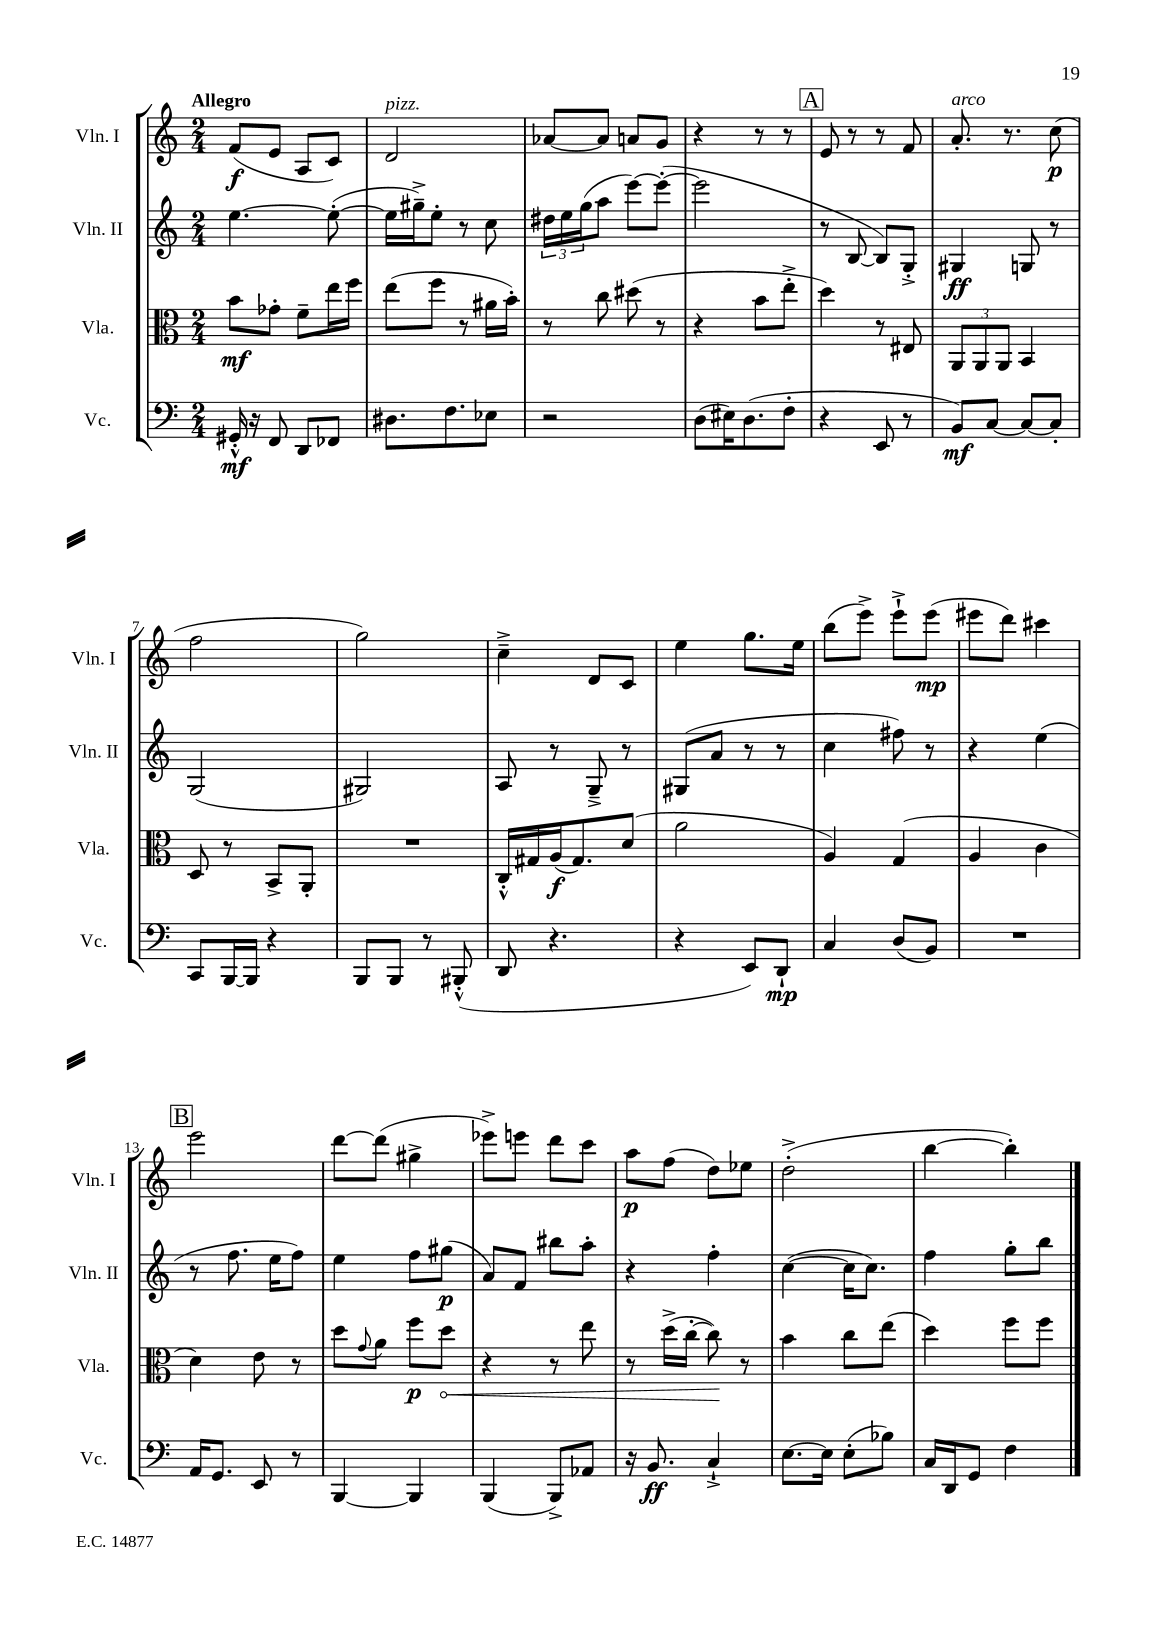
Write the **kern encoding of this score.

**kern	**dynam	**kern	**dynam	**kern	**dynam	**kern	**dynam
*part4	*part4	*part3	*part3	*part2	*part2	*part1	*part1
*staff4	*staff4	*staff3	*staff3	*staff2	*staff2	*staff1	*staff1
*I"Vc.	*	*I"Vla.	*	*I"Vln. II	*	*I"Vln. I	*
*I'Vc.	*	*I'Vla.	*	*I'Vln. II	*	*I'Vln. I	*
*clefF4	*	*clefC3	*	*clefG2	*	*clefG2	*
*k[]	*	*k[]	*	*k[]	*	*k[]	*
*M2/4	*	*M2/4	*	*M2/4	*	*M2/4	*
=1	=1	=1	=1	=1	=1	=1	=1
!	!	!	!	!	!	!LO:TX:a:B:t=Allegro	!
16GG#X'^^/	mf	8b\L	mf	[4.ee\	.	(8f/L	f
16r	.	.	.	.	.	.	.
8FF/	.	8g-X'\J	.	.	.	8e/J	.
8DD/L	.	8f~\L	.	.	.	8A/L	.
8FF-X/J	.	16ee\L	.	(8ee'\_	.	8c/J)	.
.	.	16ff\JJ	.	.	.	.	.
=2	=2	=2	=2	=2	=2	=2	=2
!	!	!	!	!	!	!LO:TX:a:i:t=pizz.	!
8.D#X\L	.	(8ee\L	.	16ee\LL]	.	2d/	.
.	.	.	.	16gg#X~^\J)	.	.	.
.	.	8ff\J	.	8ee'\J	.	.	.
8.F\	.	.	.	.	.	.	.
.	.	8r	.	8r	.	.	.
8E-X\J	.	16a#X\LL	.	8cc\	.	.	.
.	.	16b'\JJ)	.	.	.	.	.
=3	=3	=3	=3	=3	=3	=3	=3
2r	.	8r	.	24dd#X\LL	.	[8a-X/L	.
.	.	.	.	24ee\	.	.	.
.	.	.	.	(24gg\J	.	.	.
.	.	8cc\	.	8aa\J	.	8a-/J]	.
.	.	(8dd#X\	.	[8eee\L)	.	8an/L	.
.	.	8r	.	(8eee'\J_	.	8g/J	.
=4	=4	=4	=4	=4	=4	=4	=4
(8D\L	.	4r	.	2eee\]	.	4r	.
16E#X\K)	.	.	.	.	.	.	.
(8.D\	.	.	.	.	.	.	.
.	.	8b\L	.	.	.	8r	.
8F'\J	.	8ee'^\J	.	.	.	8r	.
!!LO:REH:place=s1:t=A
=5	=5	=5	=5	=5	=5	=5	=5
4r	.	4dd\)	.	8r	.	8e/	.
.	.	.	.	[8B/	.	8r	.
8EE/	.	8r	.	8B/L])	.	8r	.
8r	.	8E#X/	.	8G'^/J	.	8f/	.
=6	=6	=6	=6	=6	=6	=6	=6
!	!	!	!	!	!	!LO:TX:a:i:t=arco	!
8BB/L)	mf	12AA/L	.	4G#X/	ff	8.a'/	.
.	.	12AA/	.	.	.	.	.
[8C/J	.	.	.	.	.	.	.
.	.	12AA/J	.	.	.	.	.
.	.	.	.	.	.	8.r	.
8C/L_	.	4BB/	.	8Gn/	.	.	.
8C'/J]	.	.	.	8r	.	(8cc\	p
!!LO:LB:g=z
=7	=7	=7	=7	=7	=7	=7	=7
8CC/L	.	8D/	.	(2G/	.	2ff\	.
[16BBB/L	.	8r	.	.	.	.	.
16BBB/JJ]	.	.	.	.	.	.	.
4r	.	8BB^/L	.	.	.	.	.
.	.	8AA'/J	.	.	.	.	.
=8	=8	=8	=8	=8	=8	=8	=8
8BBB/L	.	2r	.	2G#X/)	.	2gg\)	.
8BBB/J	.	.	.	.	.	.	.
8r	.	.	.	.	.	.	.
(8BBB#X'^^/	.	.	.	.	.	.	.
=9	=9	=9	=9	=9	=9	=9	=9
8DD/	.	16C'^^/LL	.	8A/	.	4cc~^\	.
.	.	16G#X/	.	.	.	.	.
4.r	.	(16A/J	f	8r	.	.	.
.	.	8.G#/)	.	.	.	.	.
.	.	.	.	8G~^/	.	8d/L	.
.	.	(8d/J	.	8r	.	8c/J	.
=10	=10	=10	=10	=10	=10	=10	=10
4r	.	2a\	.	(8G#X/L	.	4ee\	.
.	.	.	.	8a/J	.	.	.
8EE/L)	.	.	.	8r	.	8.gg\L	.
8DD`/J	mp	.	.	8r	.	.	.
.	.	.	.	.	.	16ee\Jk	.
=11	=11	=11	=11	=11	=11	=11	=11
4C/	.	4A/)	.	4cc\	.	(8bb\L	.
.	.	.	.	.	.	8eee^\J)	.
(8D/L	.	(4G/	.	8ff#X\)	.	8eee`^\L	.
8BB/J)	.	.	.	8r	.	(8eee\J	mp
=12	=12	=12	=12	=12	=12	=12	=12
2r	.	4A/	.	4r	.	8eee#X\L	.
.	.	.	.	.	.	8ddd\J)	.
.	.	4c\	.	(4ee\	.	4ccc#X\	.
!!LO:LB:g=z
!!LO:REH:place=s1:t=B
=13	=13	=13	=13	=13	=13	=13	=13
16AA/KL	.	4d\)	.	8r	.	2eee\	.
8.GG/J	.	.	.	.	.	.	.
.	.	.	.	8.ff\	.	.	.
8EE/	.	8e\	.	.	.	.	.
.	.	.	.	16ee\KL	.	.	.
8r	.	8r	.	8ff\J)	.	.	.
=14	=14	=14	=14	=14	=14	=14	=14
[4BBB/	.	8dd\L	.	4ee\	.	[8ddd\L	.
.	.	8qqg/	.	.	.	.	.
.	.	8a\J	.	.	.	(8ddd\J]	.
4BBB/]	.	8ff\L	p	8ff\L	.	4gg#X^\	.
!	!	!	!LO:HP:b	!	!	!	!
.	.	8dd\J	<	(8gg#X\J	p	.	.
=15	=15	=15	=15	=15	=15	=15	=15
(4BBB/	.	4r	.	8a/L)	.	8eee-X^\L)	.
.	.	.	.	8f/J	.	8eeen\J	.
8BBB^/L)	.	8r	.	8bb#X\L	.	8ddd\L	.
8AA-X/J	.	8ee\	.	8aa'\J	.	8ccc\J	.
=16	=16	=16	=16	=16	=16	=16	=16
16r	.	8r	.	4r	.	8aa\L	p
8.BB/	ff	.	.	.	.	.	.
.	.	(16dd^\LL	.	.	.	(8ff\J	.
.	.	[16cc'\JJ	.	.	.	.	.
4C`^/	.	8cc\])	.	4ff'\	.	8dd\L)	.
.	.	8r	[	.	.	8ee-X\J	.
=17	=17	=17	=17	=17	=17	=17	=17
[8.E\L	.	4b\	.	([4cc\	.	(2dd'^\	.
16E\Jk]	.	.	.	.	.	.	.
(8E'\L	.	8cc\L	.	16cc\KL]	.	.	.
.	.	.	.	8.cc\J)	.	.	.
8B-X\J)	.	(8ee\J	.	.	.	.	.
=18	=18	=18	=18	=18	=18	=18	=18
16C/LL	.	4dd\)	.	4ff\	.	[4bb\	.
16DD/J	.	.	.	.	.	.	.
8GG/J	.	.	.	.	.	.	.
4F\	.	8ff\L	.	8gg'\L	.	4bb'\])	.
.	.	8ff\J	.	8bb\J	.	.	.
==	==	==	==	==	==	==	==
*-	*-	*-	*-	*-	*-	*-	*-
